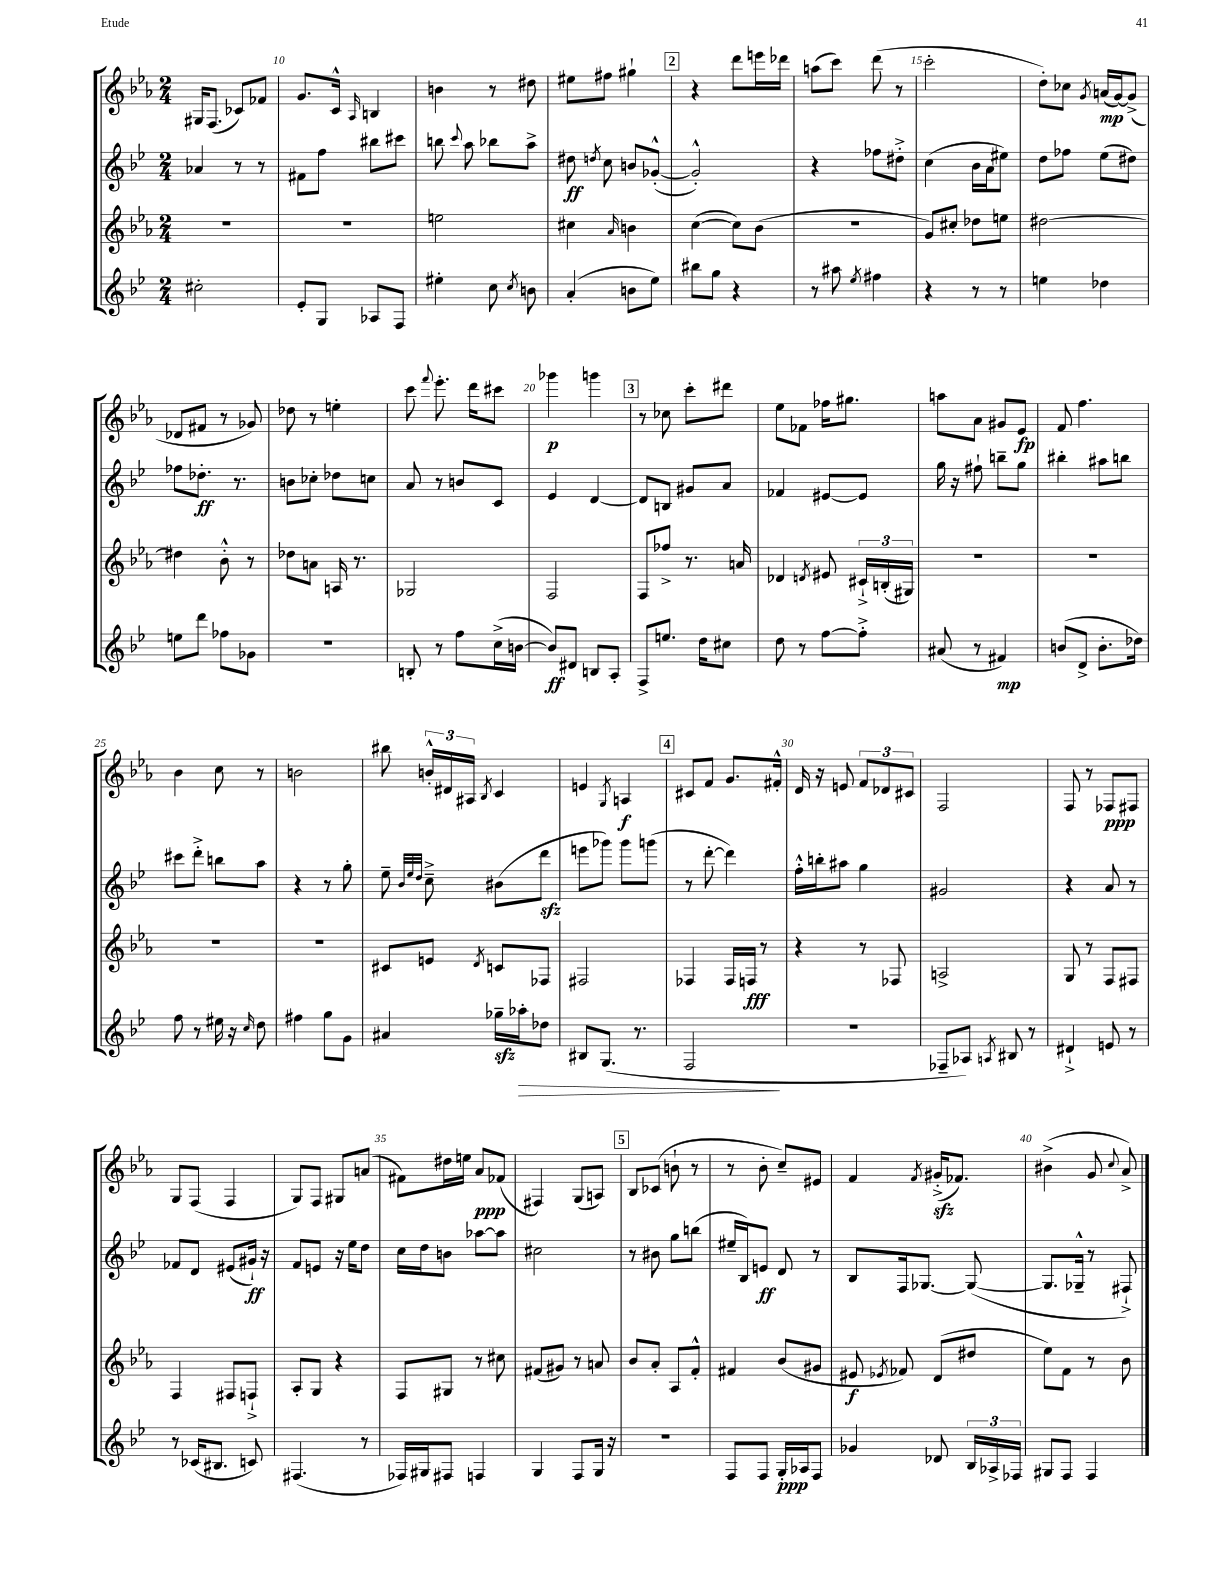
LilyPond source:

<<
\new StaffGroup <<
\new Staff = "s0" {
    \clef treble \key ees \major \numericTimeSignature \time 2/4
    \autoBeamOff gis16[ f8.]( ces'8[) fes'8] |
    g'8.[ c'16]-^ \grace { aes16 } b4 |
    b'4 r8 dis''8 |
    eis''8[ fis''8] gis''4-! |
    \mark \markup { \box "2" } r4 d'''8[ e'''16 des'''16] |
    a''8[( c'''8]) d'''8( r8 |
    c'''2-. |
    d''8[-.) ces''8] \acciaccatura { g'8 } a'16[\mp( g'16~) g'8]->( |
    des'8[ fis'8] r8 ges'8) |
    des''8 r8 e''4-. |
    c'''8 \appoggiatura { f'''8 } ees'''8.-. d'''16[ cis'''8] |
    ges'''4\p g'''4 |
    \mark \markup { \box "3" } r8 ces''8 c'''8[-. dis'''8] |
    ees''8[ fes'8] fes''16[ gis''8.] |
    a''8[ aes'8] gis'8[ ees'8]\fp |
    f'8 f''4. |
    bes'4 c''8 r8 |
    b'2 |
    bis''8 \tuplet 3/2 { b'16[-.-^ dis'16 ais16] } \acciaccatura { bes8 } c'4 |
    e'4 \acciaccatura { g8 } a4\f |
    \mark \markup { \box "4" } cis'8[ f'8] g'8.[ fis'16]-.-^ |
    d'16 r16 e'8 \tuplet 3/2 { f'8[ des'8 cis'8] } |
    f2 |
    f8 r8 fes8[\ppp fis8] |
    g8[ f8]( f4 |
    g8[) f8] gis8[ a'8]( |
    fis'8[) dis''16 e''16] aes'8[\ppp fes'8]( |
    fis4) g8[( a8]) |
    \mark \markup { \box "5" } bes8[ ces'8]( b'8-! r8 |
    r8 bes'8-. c''8[--) eis'8] |
    f'4 \acciaccatura { f'8 } gis'16[-.->\sfz( fes'8.]) |
    bis'4->( g'8 \appoggiatura { c''8 } aes'8->) \bar "|." |
}
\new Staff = "s1" {
    \clef treble \key bes \major \numericTimeSignature \time 2/4
    \autoBeamOff aes'4 r8 r8 |
    fis'8[ f''8] bis''8[ cis'''8] |
    b''8 \appoggiatura { c'''8 } a''8 bes''8[ a''8]-> |
    dis''8\ff \acciaccatura { d''8 } c''8 b'8[ ges'8]~-.-^( |
    \mark \markup { \box "2" } ges'2-.-^) |
    r4 fes''8[ dis''8]-.-> |
    c''4( bes'16[ a'16 eis''8]) |
    d''8[ fes''8] ees''8[( dis''8]) |
    fes''8[ des''8.]-.\ff r8. |
    b'8[ ces''8]-. des''8[ c''8] |
    a'8 r8 b'8[ c'8] |
    ees'4 d'4~ |
    \mark \markup { \box "3" } d'8[ b8] gis'8[ a'8] |
    fes'4 eis'8[~ eis'8] |
    g''16 r16 fis''8-! b''8[-- g''8] |
    bis''4-. ais''8[ b''8] |
    cis'''8[ d'''8]-.-> b''8[ a''8] |
    r4 r8 g''8-. |
    ees''8-- \grace { bes'32[ ees''32 d''32] } c''8---> bis'8[( d'''8]\sfz |
    e'''8[ ges'''8]) ges'''8[ g'''8]( |
    \mark \markup { \box "4" } r8 d'''8~-. d'''4) |
    f''16[-.-^ b''16-. ais''8] g''4 |
    gis'2 |
    r4 a'8 r8 |
    fes'8[ d'8] eis'8[( gis'16]-!\ff) r16 |
    f'8[ e'8] r16 ees''16[ d''8] |
    c''16[ d''16 b'8] aes''8[~ aes''8] |
    cis''2 |
    \mark \markup { \box "5" } r8 bis'8 g''8[ b''8]( |
    eis''16[-- bes16) e'8]\ff d'8 r8 |
    bes8[ f16 ges8.]~ ges8~( |
    ges8.[ ges16]---^ r8 fis8-!->) \bar "|." |
}
\new Staff = "s2" {
    \clef treble \key ees \major \numericTimeSignature \time 2/4
    \autoBeamOff R2 |
    R2 |
    e''2 |
    cis''4 \grace { aes'16 } b'4 |
    \mark \markup { \box "2" } c''4~( c''8[) bes'8]( |
    R2 |
    g'8[) cis''8]-. des''8[ e''8] |
    dis''2~ |
    dis''4 bes'8-.-^ r8 |
    des''8[ a'8] a16 r8. |
    ges2 |
    f2 |
    \mark \markup { \box "3" } f8[ fes''8]-> r8. a'16 |
    des'4 \acciaccatura { d'8 } eis'8 \tuplet 3/2 { cis'16[-!-> b16-.( gis16]) } |
    R2 |
    R2 |
    R2 |
    R2 |
    cis'8[ e'8] \acciaccatura { d'8 } c'8[ fes8] |
    fis2 |
    \mark \markup { \box "4" } fes4 fes16[ f16]\fff r8 |
    r4 r8 fes8 |
    a2-> |
    g8 r8 f8[ fis8] |
    f4 fis8[ f8]-!-> |
    aes8[-. g8] r4 |
    f8[ gis8] r8 cis''8 |
    fis'8[( gis'8]) r8 a'8 |
    \mark \markup { \box "5" } bes'8[ aes'8]-. aes8[ f'8]-.-^ |
    fis'4 bes'8[( gis'8] |
    eis'8\f \acciaccatura { ees'8 } fes'8) d'8[( dis''8] |
    ees''8[) f'8] r8 bes'8 \bar "|." |
}
\new Staff = "s3" {
    \clef treble \key bes \major \numericTimeSignature \time 2/4
    \autoBeamOff cis''2-. |
    ees'8[-. g8] aes8[ f8] |
    eis''4-. c''8 \acciaccatura { c''8 } b'8 |
    a'4-.( b'8[ ees''8]) |
    \mark \markup { \box "2" } bis''8[ g''8] r4 |
    r8 ais''8 \acciaccatura { ees''8 } fis''4 |
    r4 r8 r8 |
    e''4 des''4 |
    e''8[ d'''8] fes''8[ ges'8] |
    R2 |
    b8-. r8 f''8[ c''16->( b'16]~ |
    b'8[\ff) dis'8] b8[ a8]-. |
    \mark \markup { \box "3" } f8[-> e''8.] d''16[ cis''8] |
    d''8 r8 f''8[~ f''8]-.-> |
    ais'8( r8 fis'4\mp) |
    b'8[( d'8]-> b'8.[-. des''16]) |
    f''8 r8 eis''16 r16 \grace { c''16 } d''8 |
    fis''4 g''8[ g'8] |
    ais'4 ges''16[--\sfz aes''16-.\> des''8] |
    bis8[ g8.]( r8. |
    \mark \markup { \box "4" } f2\! |
    r2 |
    fes8[-- aes8]) \acciaccatura { a8 } bis8 r8 |
    dis'4-!-> e'8 r8 |
    r8 ces'16[( bis8.] c'8) |
    fis4.( r8 |
    fes16[) gis16 fis8] f4 |
    g4 f8[ g16] r16 |
    \mark \markup { \box "5" } r2 |
    f8[ f8] g16[-.\ppp aes16 f8] |
    ges'4 des'8 \tuplet 3/2 { bes16[ aes16-> fes16] } |
    gis8[ f8] f4 \bar "|." |
}
>>
>>
\layout { \context { \Score currentBarNumber = #9 \override BarNumber.break-visibility = ##(#f #t #t) barNumberVisibility = #(every-nth-bar-number-visible 5) } }
